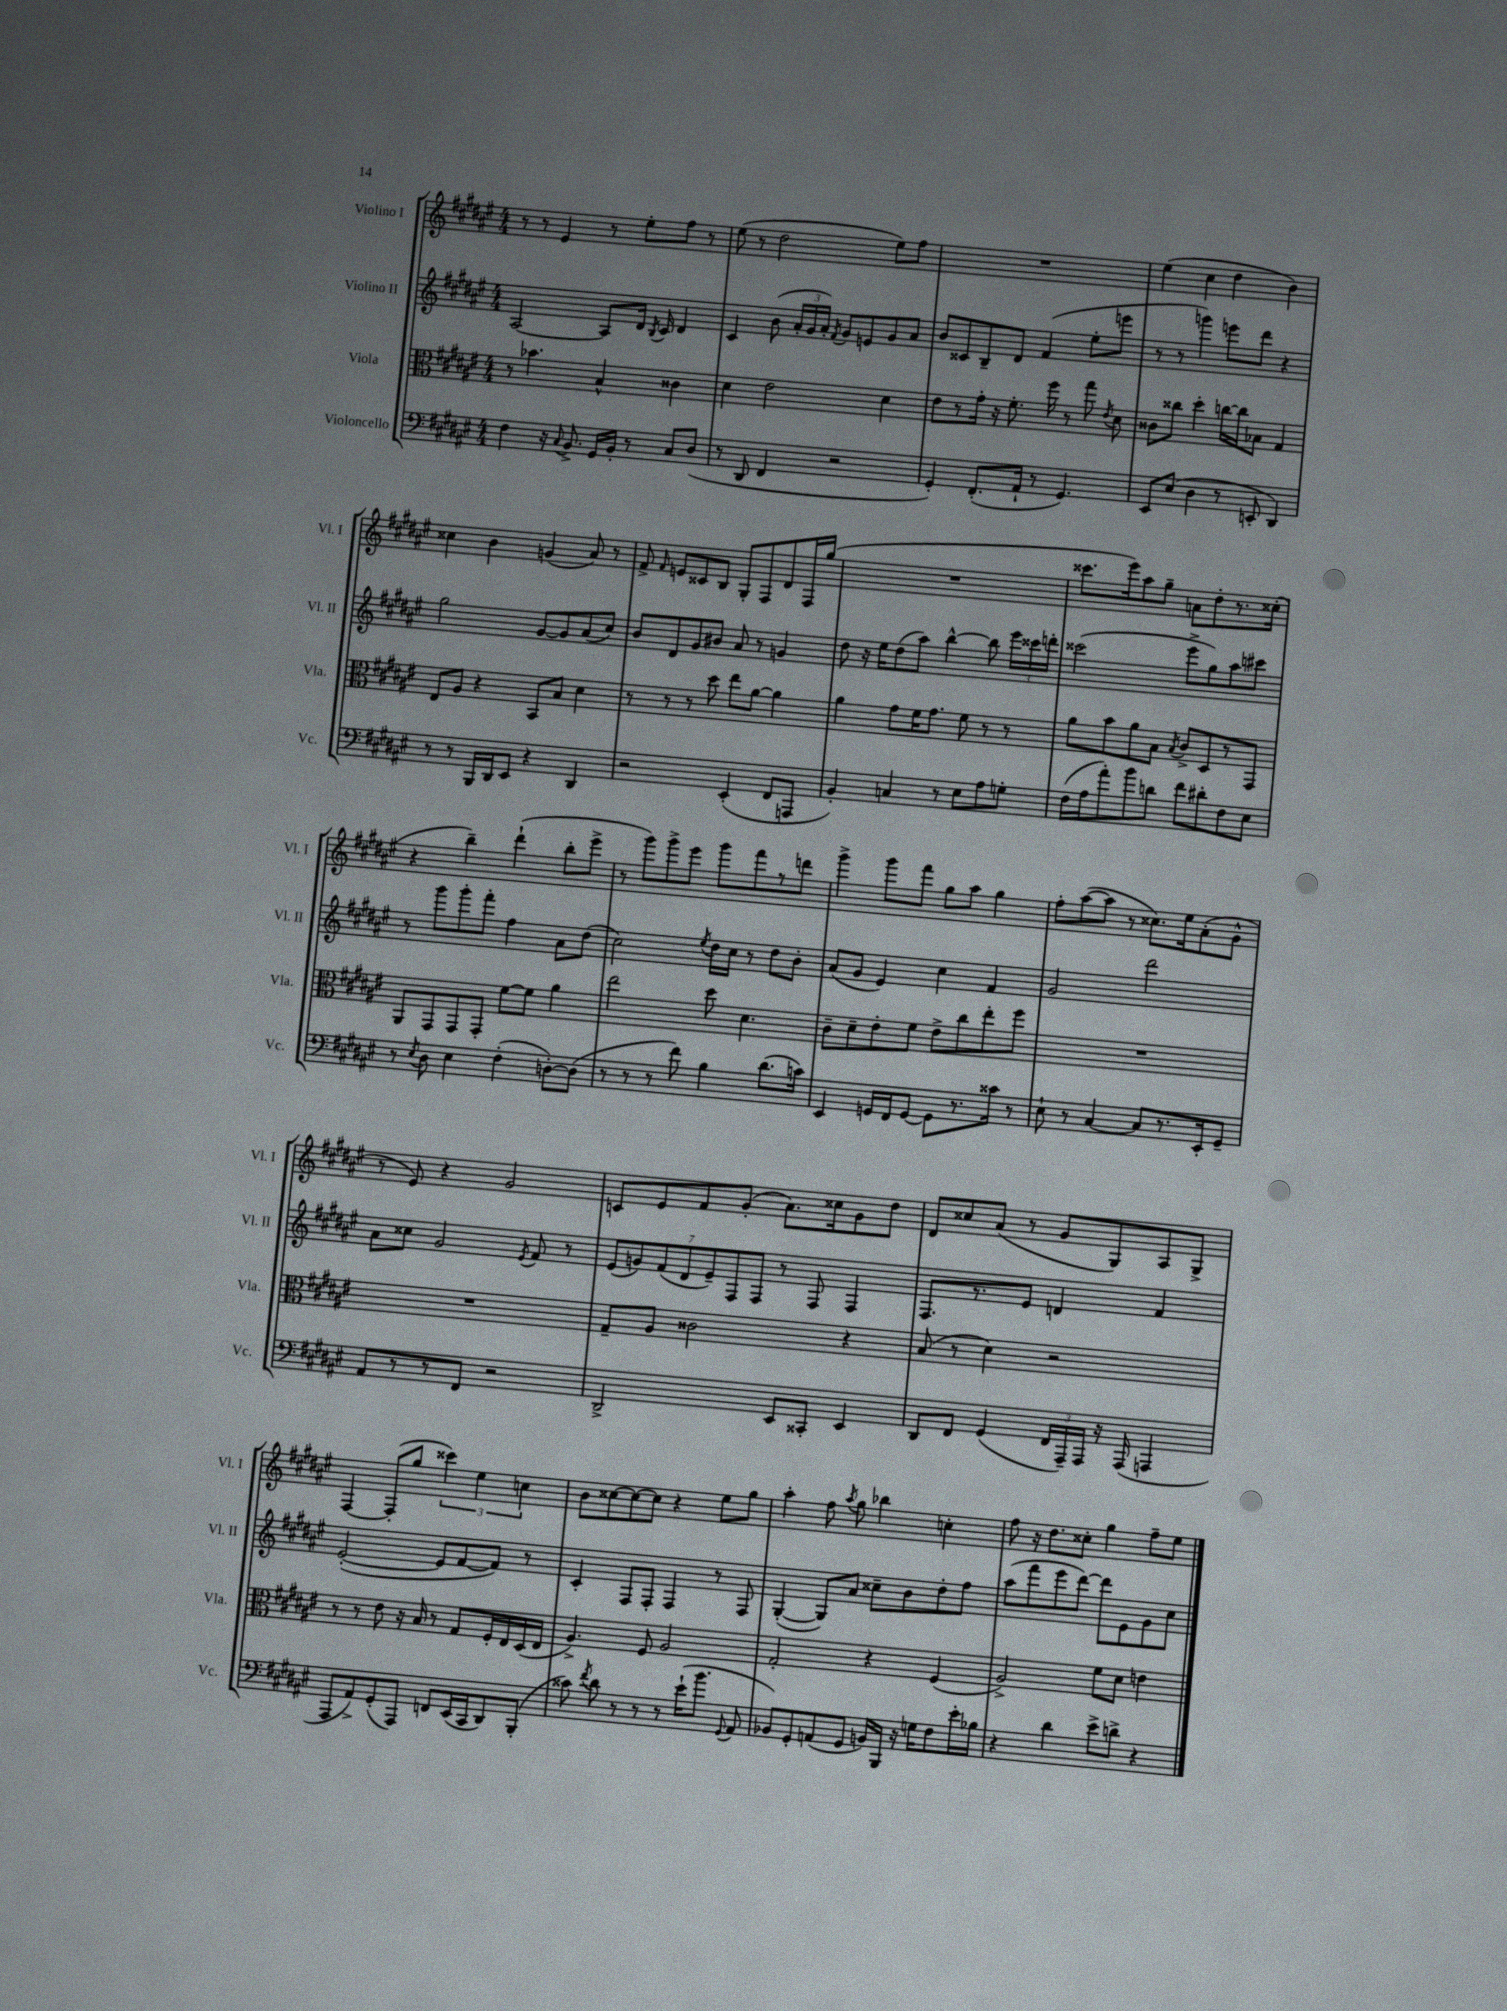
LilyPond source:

<<
\new StaffGroup <<
\new Staff = "s0" \with { instrumentName = "Violino I" shortInstrumentName = "Vl. I" } {
    \clef treble \key fis \major \numericTimeSignature \time 4/4
    \autoBeamOff r8 r8 eis'4 r8 eis''8[-. fis''8] r8 |
    eis''8( r8 dis''2 eis''8[) fis''8] |
    R1 |
    eis''4( cis''4 dis''4 b'4) |
    cisis''4 b'4 g'4( ais'8) r8 |
    fis'8-> \grace { fis'16 } e'8[ cisis'8 b8] gis8[-. fis8 dis'8 fis16 gis''16]( |
    R1 |
    cisis'''8.[ eis'''16) ais''8 gis''8]-- a'8[ dis''8-. r8. cisis''16]-.( |
    r4 b''4--) dis'''4-!( b''8[-. eis'''8]-> |
    r8 gis'''8[) gis'''8-> eis'''8] gis'''8[ fis'''8 r8 d'''8] |
    gis'''4-> gis'''8[ fis'''8] gis''8[ ais''8] gis''4 |
    fis''8[-. ais''8~( ais''8] r8 cisis''8.[) eis''16 ais'8-.( gis'8]-^ |
    r8 eis'8) r4 gis'2 |
    c'8[ eis'8 fis'8 gis'8]-.( ais'8.[) cisis''16 gis'8 dis''8] |
    dis'8[ cisis''8 ais'8]( r8 gis'8[ gis8) ais8 gis8]-> |
    fis4~ fis8[-.( gis''8] \tuplet 3/2 { cisis'''4) eis''4 c''4 } |
    b'8[ cisis''8~ cisis''8~ cisis''8] r4 eis''8[ gis''8] |
    ais''4-. fis''8 \acciaccatura { ais''8 } gis''8 bes''4 c''4-. |
    fis''8 r16 dis''8.[ cisis''8]-. gis''4 fis''8[-- eis''8] \bar "|." |
}
\new Staff = "s1" \with { instrumentName = "Violino II" shortInstrumentName = "Vl. II" } {
    \clef treble \key fis \major \numericTimeSignature \time 4/4
    \autoBeamOff ais2~ ais8[ dis'16] \acciaccatura { b8 } cis'16 dis'4 |
    cis'4 b'8( \tuplet 3/2 { ais'16[-. gis'16 ais'16]-.) } \acciaccatura { fis'8 } gis'8[ e'8 gis'8 ais'8] |
    b'8[ cisis'8 b8-- dis'8] fis'4( eis''8[-. e'''8] |
    r8 r8 g'''4) e'''8[ dis'''8] r4 |
    gis''2 gis'8[~ gis'8 ais'8( cis''8]) |
    b'8[ dis'8 gis'8 bis'8] ais'8 r8 g'4 |
    dis''8 r16 eis''16[ dis''8( ais''8]) b''4~-^ b''8 \tuplet 3/2 { eis'''16[ cisis'''16 d'''16]-. } |
    cisis'''2( eis'''8[-> gis''8) ais''8 cis'''8] |
    r8 gis'''8[ gis'''8-. fis'''8]-. fis''4 ais'8[ dis''8]( |
    cis''2) \acciaccatura { eis''8 } dis''16[ cis''16] r8 dis''8[ b'8]-. |
    ais'8[( gis'8] eis'4) cis''4 fis'4 |
    gis'2 dis'''2 |
    ais'8[ cisis''8] gis'2 \acciaccatura { eis'8 } fis'8 r8 |
    \tuplet 7/4 { eis'8[( g'8) fis'8( dis'8 eis'8--) fis8 fis8] } r8 fis8 fis4 |
    fis8.[ r8. eis'8] d'4 fis'4 |
    eis'2~-.( eis'8[ fis'8~ fis'8]) r8 |
    cis'4-. fis8[ fis8]-. fis4 r8 fis8 |
    gis4~-.( gis8[) ais'8] cisis''8[-- b'8 dis''8-. fis''8] |
    ais''8[( fis'''8 eis'''8 dis'''8]~) dis'''8[ eis'8 gis'8 cis''8] \bar "|." |
}
\new Staff = "s2" \with { instrumentName = "Viola" shortInstrumentName = "Vla." } {
    \clef alto \key fis \major \numericTimeSignature \time 4/4
    \autoBeamOff r8 bes'4. b4-^ cisis'4 |
    dis'4 eis'2 dis'4 |
    eis'8[ r8 gis'16]-. r16 fis'8.-. fis''16 r8 gis''8 \acciaccatura { eis'8 } dis'8 |
    cisis'8[ cisis''8] dis''4-. c''16[~ c''16 bes8] gis4 |
    eis8[ ais8] r4 b,8[ b8] dis'4 |
    r8 r8 r8 dis''8 eis''8[ ais'8]~ ais'4 |
    ais'4 gis'8[ fis'16 gis'8.] fis'8 r8 r8 |
    ais'8[ b'8 ais'8 b8] \acciaccatura { b8 } cis'8[-> dis8 r8 gis,8] |
    ais,8[ gis,8 gis,8 gis,8]-. fis'8[~ fis'8] ais'4 |
    eis''2 dis''8 dis'4. |
    cis'8[-- dis'8-- eis'8-. fis'8] eis'8[-> cis''8 eis''8-. fis''8] |
    R1 |
    R1 |
    gis8[-- ais8] cisis'2 r4 |
    b8( r8 dis'4) r2 |
    r8 r8 eis'8 r16 b16 r8 gis8[ fis16-. eis16 dis16( eis16] |
    ais4.->) fis8 ais2 |
    gis2-. r4 fis4( |
    ais2->) fis'8[ dis'8] e'4 \bar "|." |
}
\new Staff = "s3" \with { instrumentName = "Violoncello" shortInstrumentName = "Vc." } {
    \clef bass \key fis \major \numericTimeSignature \time 4/4
    \autoBeamOff fis4 r16 \appoggiatura { cis8 } b,8.-> gis,16[ b,16]-. r8 cis8[ dis8]( |
    r8 dis,8 fis,4 r2 |
    gis,4-.) fis,8.[-.( ais,16]-! r8 gis,4.) |
    eis,8[ eis8]( dis4 r8 e,8-. dis,4) |
    r8 r8 b,,16[ dis,16 eis,8] r4 dis,4 |
    r2 eis,4-.( fis,8[ a,,8] |
    b,4-.) c4 r8 eis8[ ais8 g8]-. |
    fis16[( ais16 ais'8-.) b'8 d'8] fis'8[ dis'8-. fis8 eis8] |
    r8 \acciaccatura { eis8 } dis8 eis4 fis4-.( d8[~-.) d8]( |
    r8 r8 r8 fis'8) b4 dis'8.[( c'16]) |
    eis,4 g,16[ fis,16 g,8]~ g,8[ r8. cisis'16] r8 |
    eis8-! r8 cis4~ cis8[ r8. eis,16-. gis,8]-- |
    ais,8[ r8 r8 fis,8] r2 |
    dis,2-> eis,8[ cisis,8]-. eis,4 |
    dis,8[ fis,8] gis,4( \tuplet 3/2 { fis,16[ ais,,16--) ais,,16] } r16 ais,,16( a,,4 |
    ais,,8[ ais,8->) gis,8-.( ais,,8]) f,8[ eis,16( cis,16 dis,8) b,,8]-.( |
    cisis'8) \acciaccatura { fis'8 } dis'8 r8 r8 r8 eis'16[-!( b'8.] \appoggiatura { gis,8 } ais,8 |
    bes,8[) gis,8-. a,8( gis,8] b,16[) b,,16] r16 g16[ fis8 eis'16-. bes16] |
    r4 dis'4 eis'8[-> d'8]-> r4 \bar "|." |
}
>>
>>
\layout { \context { \Score \remove "Bar_number_engraver" } }
